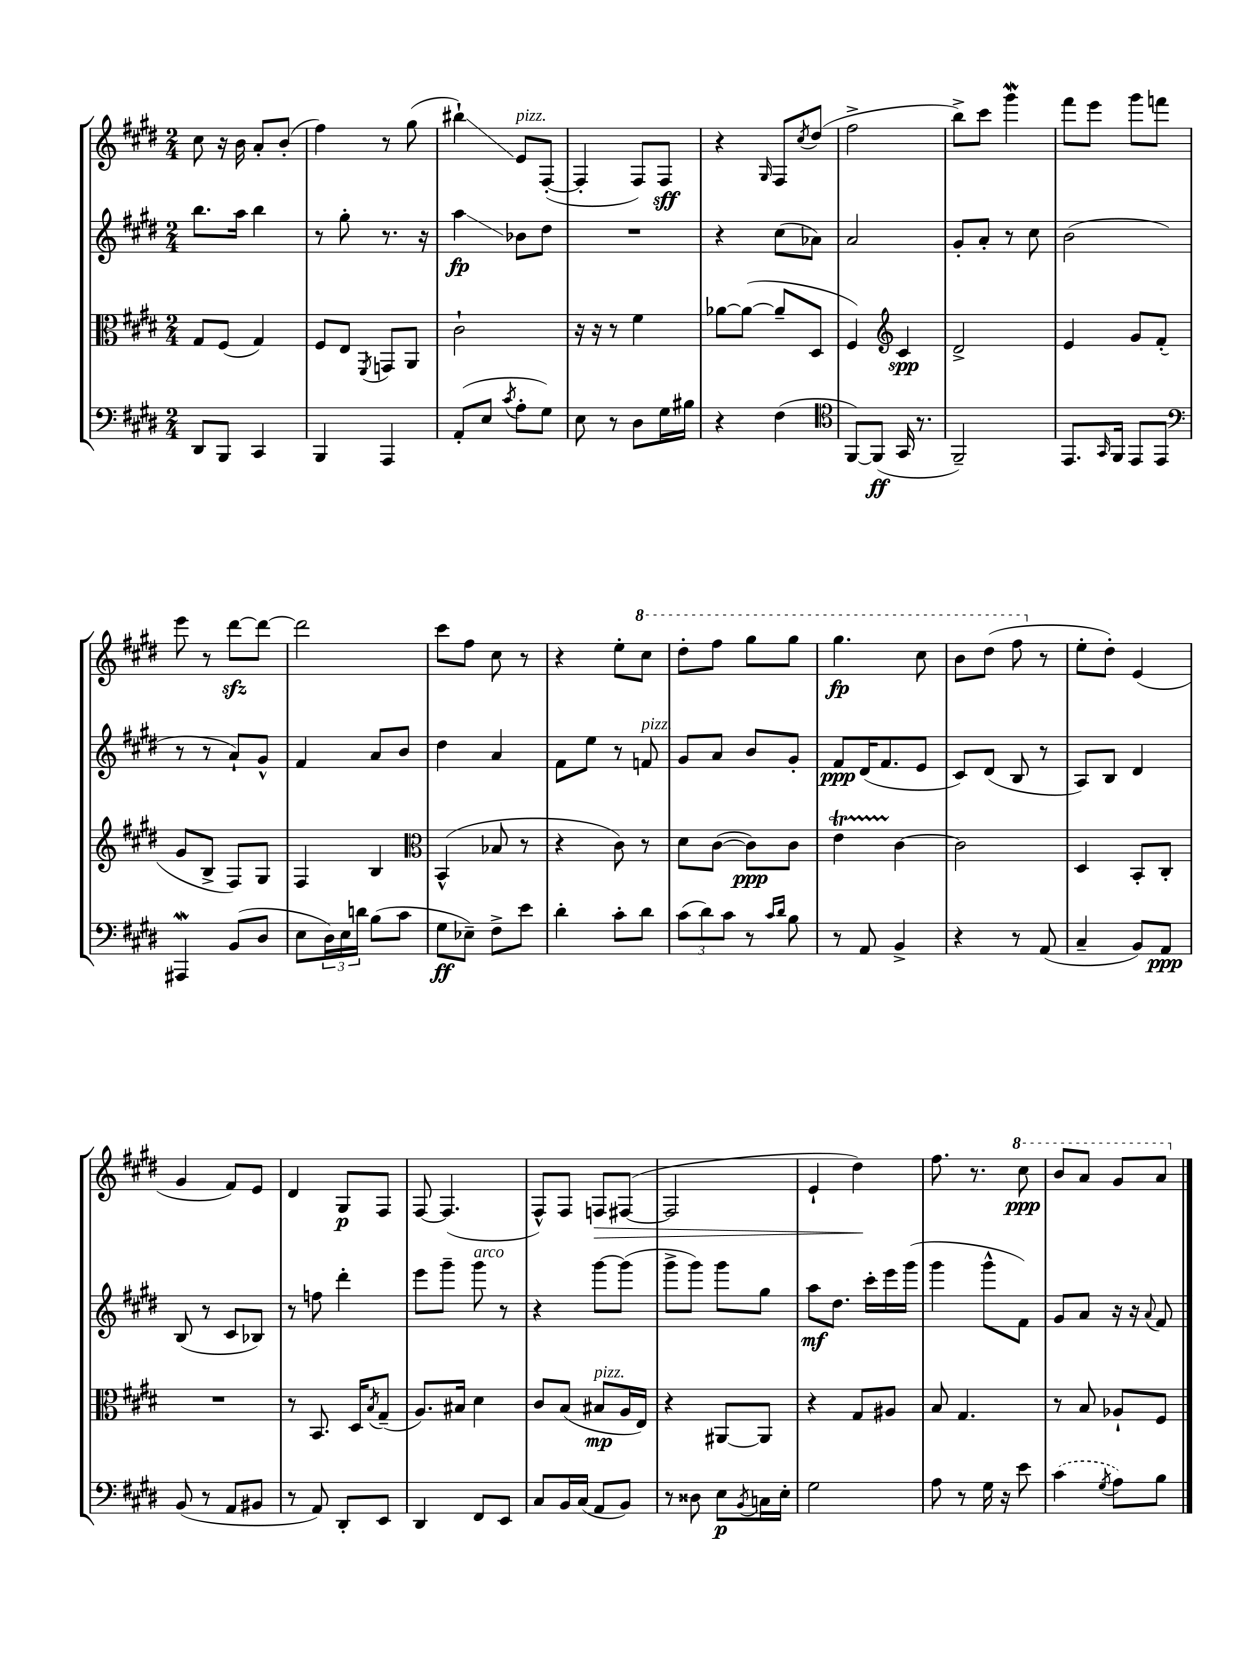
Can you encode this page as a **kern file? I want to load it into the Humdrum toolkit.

**kern	**kern	**kern	**kern
*staff4	*staff3	*staff2	*staff1
*clefF4	*clefC3	*clefG2	*clefG2
*k[f#c#g#d#]	*k[f#c#g#d#]	*k[f#c#g#d#]	*k[f#c#g#d#]
*M2/4	*M2/4	*M2/4	*M2/4
8DD#	8G#	8.bb	8cc#
8BBB	(8F#	.	16r
.	.	16aa	16b
4CC#	4G#)	4bb	8a'
.	.	.	(8b'
=	=	=	=
4BBB	8F#	8r	4ff#)
.	8E	8gg#'	.
.	8qFF#	.	.
4AAA	8GG	8.r	8r
.	8AA	.	(8gg#
.	.	16r	.
=	=	=	=
(8AA'	2c#`	4aa	4bb#`)
8E	.	.	.
8qc#	.	.	.
8A'	.	8b-	8e
8G#)	.	8dd#	([8F#'
=	=	=	=
8E	16r	2r	4F#']
.	16r	.	.
8r	8r	.	.
8D#	4f#	.	8F#)
16G#	.	.	8F#
16B#	.	.	.
=	=	=	=
4r	[8a-	4r	4r
.	(8a-_	.	.
.	.	.	16qqG#
(4F#	8a-~]	(8cc#	8F#
.	.	.	8qcc#
.	8D#	8a-)	(8dd#
=	=	=	=
*clefC4	*	*	*
[8FF#)	4F#)	2a	2ff#^
(8FF#]	.	.	.
*	*clefG2	*	*
16GG#	4c#	.	.
8.r	.	.	.
=	=	=	=
2FF#~)	2d#^	8g#'	8bb^)
.	.	8a'	8ccc#
.	.	8r	4ggg#
.	.	8cc#	.
=	=	=	=
8.EE	4e	(2b	8fff#
.	.	.	8eee
16qqGG#	.	.	.
16FF#	.	.	.
8EE	8g#	.	8ggg#
8EE	(8f#'	.	8fff
=	=	=	=
*clefF4	*	*	*
4AAA#	8g#	8r	8eee
.	8B^	8r	8r
(8BB	8F#)	8a`)	[8ddd#
8D#	8G#	8g#^^	8ddd#_
=	=	=	=
8E	4F#	4f#	2ddd#]
24D#)	.	.	.
24E	.	.	.
24d	.	.	.
(8B	4B	8a	.
8c#	.	8b	.
=	=	=	=
*	*clefC3	*	*
8G#	(4BB^^	4dd#	8ccc#
8E-~)	.	.	8ff#
8F#^	8B-	4a	8cc#
8e	8r	.	8r
=	=	=	=
4d#'	4r	8f#	4r
.	.	8ee	.
8c#'	8c#)	8r	8ee'
8d#	8r	8f	8ccc#
=	=	=	=
(12c#	8d#	8g#	8ddd#'
12d#)	.	.	.
.	([8c#	8a	8fff#
12c#	.	.	.
8r	8c#])	8b	8ggg#
16qqc#	.	.	.
16qqd#	.	.	.
8B	8c#	8g#'	8ggg#
=	=	=	=
8r	4e	8f#	4.ggg#
8AA	.	(16d#	.
.	.	8.f#	.
4BB^	[4c#	.	.
.	.	8e	8ccc#
=	=	=	=
4r	2c#]	8c#)	8bb
.	.	(8d#	(8ddd#
8r	.	8B	8fff#
(8AA	.	8r	8r
=	=	=	=
4C#~	4D#	8A)	8ee'
.	.	8B	8dd#')
8BB)	8BB'	4d#	(4e
8AA	8C#'	.	.
=	=	=	=
(8BB	2r	(8B	4g#
8r	.	8r	.
8AA	.	8c#	8f#)
8BB#	.	8B-)	8e
=	=	=	=
8r	8r	8r	4d#
8AA)	8.BB	8ff	.
8DD#'	.	4ddd#'	8G#
.	16D#	.	.
.	8qB	.	.
8EE	(8G#~	.	8F#
=	=	=	=
4DD#	8.A)	8eee	[8F#
.	.	8ggg#~	(4.F#]
.	16B#	.	.
8FF#	4d#	8ggg#	.
8EE	.	8r	.
=	=	=	=
8C#	8c#	4r	8F#^^)
16BB	(8B	.	8F#
(16C#	.	.	.
8AA	8B#	[8ggg#	8F
8BB)	16A	(8ggg#]	([8F#
.	16E)	.	.
=	=	=	=
8r	4r	8ggg#^	2F#]
8D##	.	8ggg#)	.
8E	[8AA#	8ggg#	.
8qBB	.	.	.
16C	8AA#]	8gg#	.
16E'	.	.	.
=	=	=	=
2G#	4r	8aa	4e`
.	.	8.dd#	.
.	8G#	.	4dd#)
.	.	16ccc#'	.
.	8A#	16eee	.
.	.	(16ggg#	.
=	=	=	=
8A	8B	4ggg#	8.ff#
8r	4.G#	.	.
.	.	.	8.r
16G#	.	8ggg#^^	.
16r	.	.	.
8e	.	8f#)	8ccc#
=	=	=	=
(4c#	8r	8g#	8bb
.	8B	8a	8aa
8qG#	.	.	.
8A)	8A-`	16r	8gg#
.	.	16r	.
.	.	8qqa	.
8B	8F#	8f#	8aa
==	==	==	==
*-	*-	*-	*-
